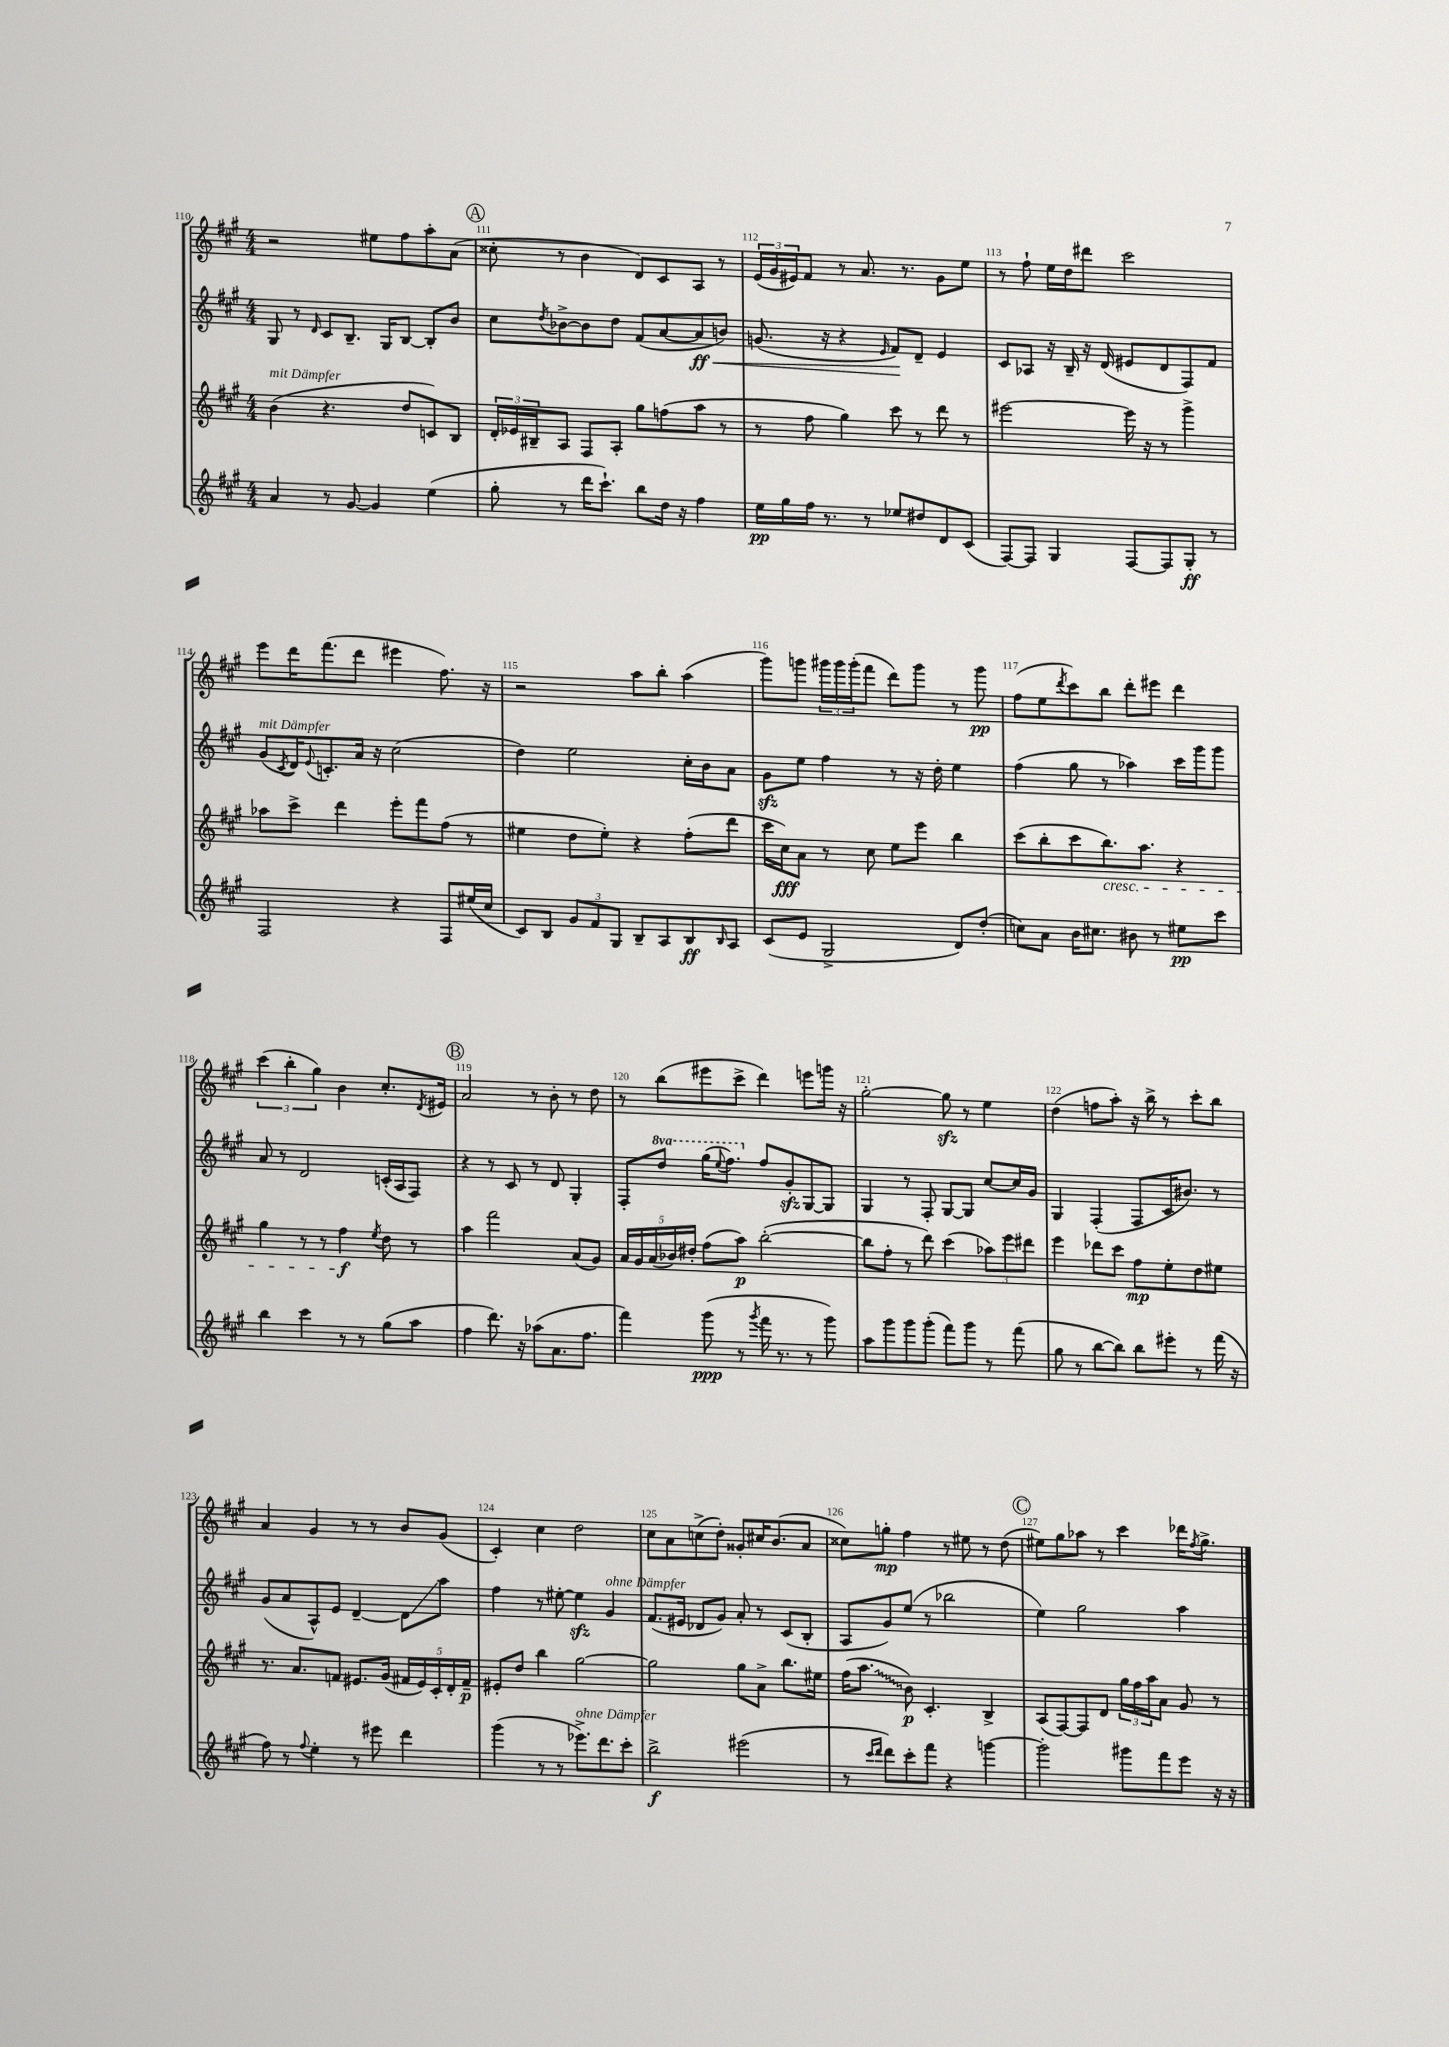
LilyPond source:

<<
\new StaffGroup <<
\new Staff = "s0" {
    \clef treble \key a \major \numericTimeSignature \time 4/4
    r2 eis''8 fis''8 a''8-. a'8( |
    \mark \markup { \circle "A" } cisis''8-. r8 b'4 d'8) cis'8 a8 r8 |
    \tuplet 3/2 { e'16( gis'16 eis'16) } fis'8 r8 a'8. r8. gis'8 e''8 |
    r8 fis''8-! e''16 d''16 dis'''8 cis'''2 |
    e'''8 d'''16 fis'''8.( d'''8 eis'''4 fis''8.) r16 |
    r2 a''8 b''8-. a''4( |
    gis'''8) g'''8 \tuplet 3/2 { gis'''16 gis'''16 gis'''16-.( } fis'''8 d'''8) gis'''8 r8 gis'''8\pp |
    fis''8( e''8 \acciaccatura { d'''8 } cis'''8) b''8 d'''8-. eis'''8 d'''4 |
    \tuplet 3/2 { cis'''4( b''4-. gis''4) } b'4 cis''8.-. \acciaccatura { d'8 } eis'16 |
    \mark \markup { \circle "B" } a'2 r8 b'8-. r8 d''8 |
    r8 b''8( eis'''8 cis'''8-> d'''4) e'''8 g'''16 r16 |
    gis''2~-. gis''8\sfz r8 e''4 |
    d''4( f''8 a''8-.) r16 b''16-> r8 cis'''8-. b''8 |
    a'4 gis'4 r8 r8 b'8 gis'8( |
    cis'4-.) cis''4 d''2 |
    cis''8 a'8 c''8->( d''8-.) gisis'8-. cis''16 b'8.( a'8 |
    cisis''8) g''8-.\mp fis''4 r8 eis''8 r8 d''8( |
    \mark \markup { \circle "C" } eis''8) gis''8 aes''8 r8 cis'''4 des'''16 \acciaccatura { fis''8 } gis''8.-> \bar "|." |
}
\new Staff = "s1" {
    \clef treble \key a \major \numericTimeSignature \time 4/4 \set Staff.ottavationMarkups = #ottavation-simple-ordinals
    gis8 r8 \grace { d'16 } cis'8 b8.-- gis16 b8~ b8-. b'8 |
    \mark \markup { \circle "A" } cis''8 \acciaccatura { d''8 } bes'8~-> bes'8 d''8 fis'8( a'8~ a'8\ff\< b'8) |
    g'8.( r16 r4 \grace { e'16 } fis'8\!) d'8-- e'4 |
    cis'8 aes8 r16 b16-- r16 d'16( eis'8 d'8 fis8) fis'8 |
    gis'8^\markup { \italic "mit Dämpfer" }( \acciaccatura { cis'8 } d'16) \appoggiatura { e'8 } c'8.-. a'16 r16 cis''2( |
    d''4) e''2 cis''16-. b'16 a'8 |
    gis'8\sfz e''8 fis''4 r8 r16 d''16-. e''4 |
    fis''4( gis''8 r8 aes''4) cis'''16 gis'''16 gis'''8 |
    a'8 r8 d'2 c'16-.( a16 fis8) |
    \mark \markup { \circle "B" } r4 r8 cis'8 r8 d'8 gis4-. |
    fis8-. \ottava #1 d'''8 gis'''16( \appoggiatura { e'''8 } fis'''8.) \ottava #0 fis''8 gis'8-.\sfz gis8~ gis8 |
    gis4 r8 fis8-. gis8~ gis8 cis''8~ cis''16 gis'16 |
    gis4 fis4-.( fis8 cis'16 bis'8.) r8 |
    gis'8( a'8 a8-^) e'8 d'4~-- d'8\glissando a''8 |
    fis''4 r8 eis''8~-. eis''4\sfz gis'4^\markup { \italic "ohne Dämpfer" } |
    fis'8.( eis'16 des'8 gis'8) a'8-. r8 cis'8( b8-. |
    a8 gis'8) e''8( r8 bes''2 |
    \mark \markup { \circle "C" } e''4) gis''2 a''4 \bar "|." |
}
\new Staff = "s2" {
    \clef treble \key a \major \numericTimeSignature \time 4/4
    b'4^\markup { \italic "mit Dämpfer" }( r4. d''8 c'8) b8 |
    \mark \markup { \circle "A" } \tuplet 3/2 { d'16-. ees'16 bis16-- } a8 fis8 a8-. gis''8 f''8( a''8 r8 |
    r8 fis''8 gis''4) cis'''8 r8 d'''8 r8 |
    eis'''2~ eis'''16 r16 r8 gis'''4-> |
    aes''8 cis'''8-> d'''4 e'''8-. fis'''8 fis''8( r8 |
    eis''4 d''8 eis''8-.) r4 fis''8-.( d'''8 |
    cis'''16 cis''16\fff) a'8 r8 cis''8 e''8 e'''8 b''4 |
    cis'''8( b''8-. cis'''8 b''8.\cresc) a''8. r4 |
    gis''4 r8 r8 fis''4\f\! \acciaccatura { e''8 } d''8 r8 |
    \mark \markup { \circle "B" } a''4 fis'''2 a'8( gis'8) |
    \tuplet 5/4 { a'16 gis'16 a'16( bes'16) dis''16-. } fis''8( a''8\p) b''2~-.( |
    b''8 fis''8-. r8 d'''8) cis'''4( \tuplet 3/2 { aes''8) e'''8 dis'''8 } |
    e'''4 des'''8 cis'''8 fis''8\mp e''8-. d''8 eis''8 |
    r8. a'8. f'8 eis'8. gis'16( \tuplet 5/4 { fis'16 eis'16) cis'16-. d'16-. fis'16--\p } |
    eis'8-. d''8 b''4 gis''2~ |
    gis''2 gis''8 a'8-> b''8. eis''16 |
    fis''16( \once \override Glissando.style = #'zigzag a''8.\glissando b'8\p) cis'4.-. b4-> |
    \mark \markup { \circle "C" } a8( fis8~) fis8 d'8 \tuplet 3/2 { gis''16 fis''16 a''16 } a'8 gis'8 r8 \bar "|." |
}
\new Staff = "s3" {
    \clef treble \key a \major \numericTimeSignature \time 4/4
    a'4 r8 gis'8~ gis'4 e''4( |
    \mark \markup { \circle "A" } gis''8-. r8 d'''16 cis'''8.-!) b''8 d''16 r16 fis''4 |
    e''16\pp gis''16 fis''16 r8. r8 ees''8 dis''8 d'8 cis'8( |
    fis8~) fis8 gis4 fis8~ fis8 gis8-.\ff r8 |
    fis2 r4 fis8 eis''16( cis''16 |
    cis'8) b8 \tuplet 3/2 { gis'8 fis'8 gis8 } b8-- a8 b8\ff \grace { b16 } a8 |
    cis'8( e'8 gis2-> d'8) d''8-.( |
    c''8) a'8 b'16 cis''8. bis'8 r8 eis''8\pp cis'''8 |
    b''4 cis'''4 r8 r8 gis''8( a''8 |
    \mark \markup { \circle "B" } fis''4 d'''8.) r16 aes''8( a'8. fis''8. |
    fis'''4) gis'''8\ppp( r8 \acciaccatura { gis'''8 } fis'''16 r8. r8 gis'''8) |
    a''8 gis'''8 gis'''8 gis'''8-.( fis'''8) gis'''8 r8 fis'''8( |
    gis''8 r8 b''8~ b''8) b''8 eis'''8-. r8 fis'''16( r16 |
    fis''8) r8 \appoggiatura { fis''8 } e''4-. r8 eis'''8 d'''4 |
    gis'''4( r8 r8 ees'''8.->^\markup { \italic "ohne Dämpfer" }) d'''8. cis'''8-. |
    b''2->\f eis'''2( |
    r8 \grace { cis'''16 d'''16 } d'''8) cis'''8-. fis'''8 r4 g'''4~ |
    \mark \markup { \circle "C" } g'''2-. gis'''8 fis'''8 e'''8 r16 r16 \bar "|." |
}
>>
>>
\layout { \context { \Score currentBarNumber = #110 \override BarNumber.break-visibility = ##(#f #t #t) barNumberVisibility = #all-bar-numbers-visible } }
